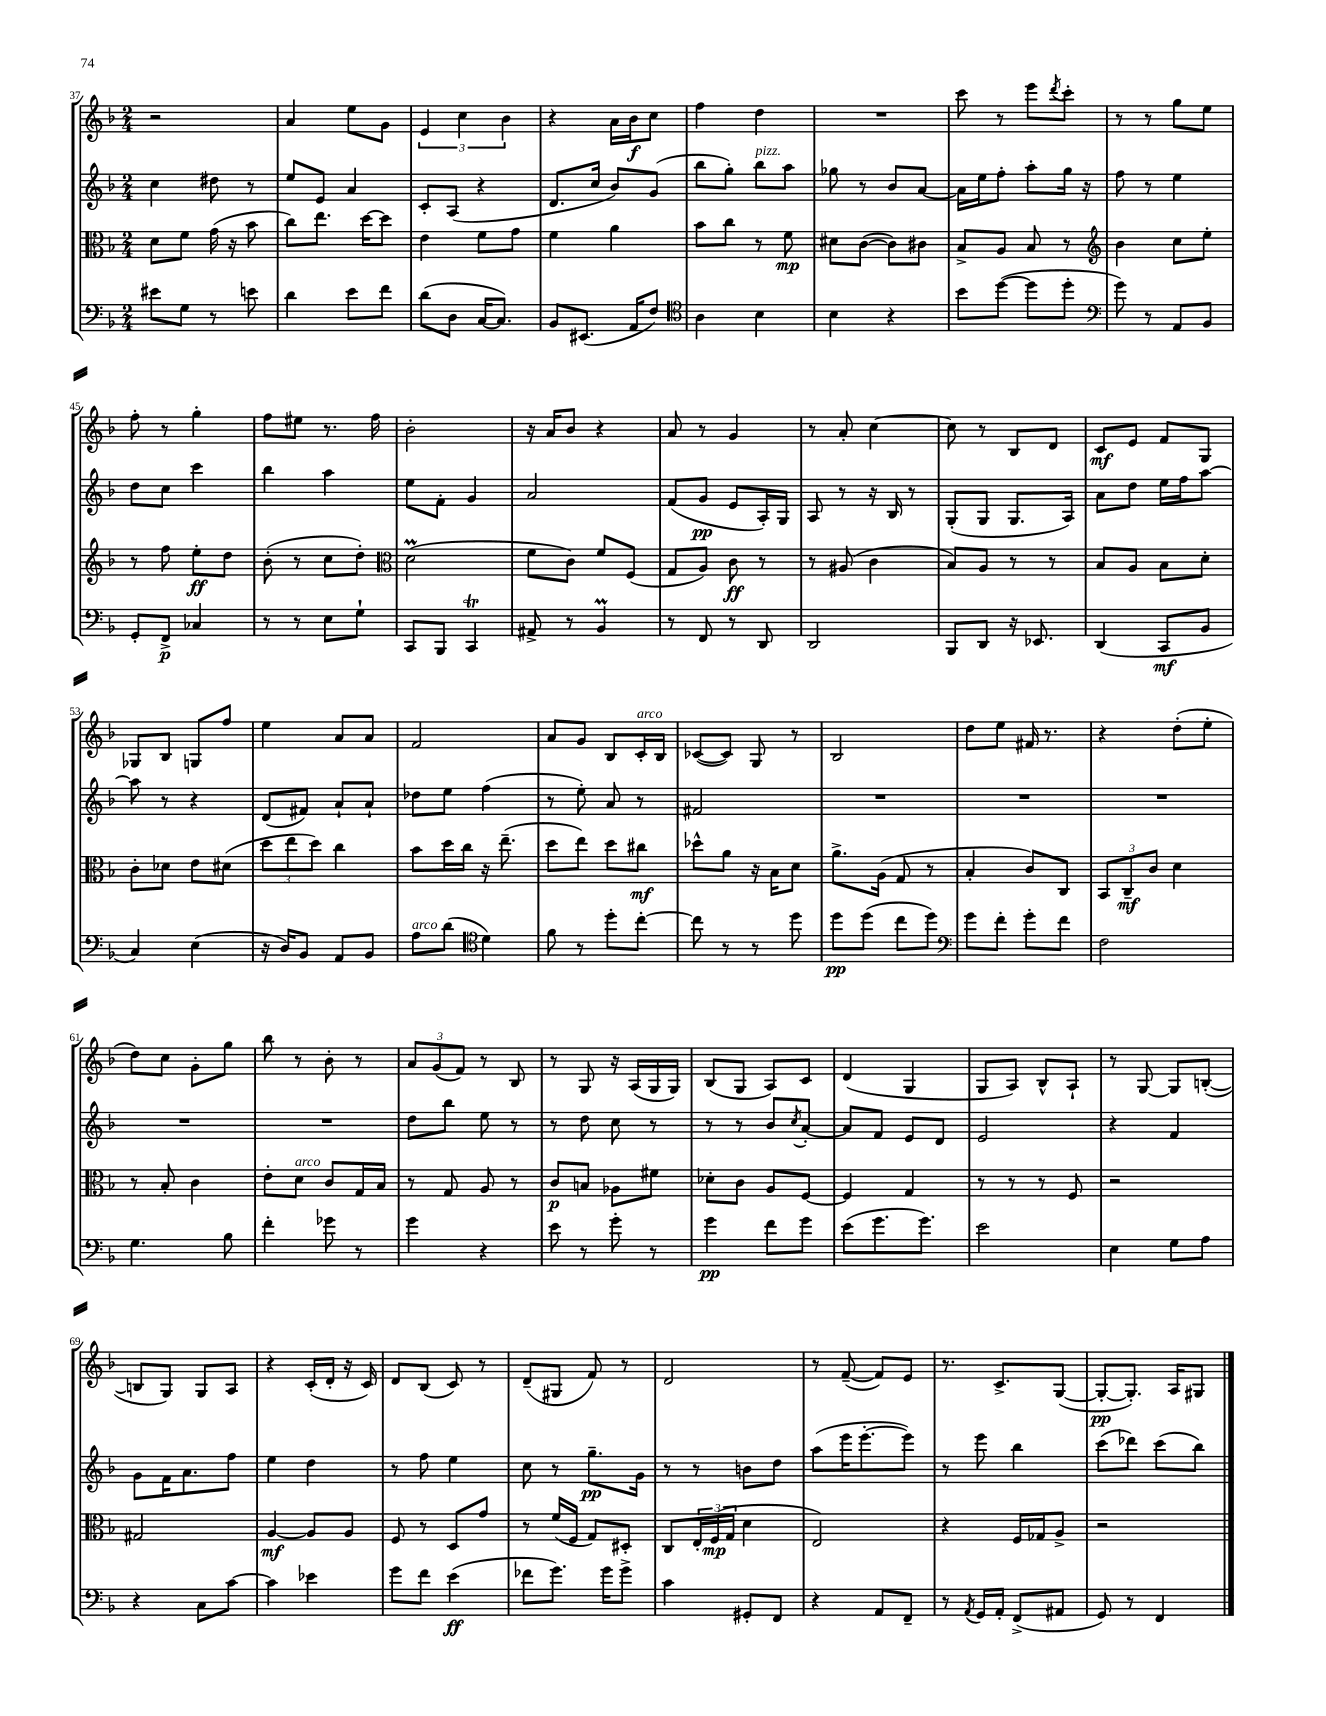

**kern	**dynam	**kern	**dynam	**kern	**dynam	**kern	**dynam
*part4	*part4	*part3	*part3	*part2	*part2	*part1	*part1
*staff4	*staff4	*staff3	*staff3	*staff2	*staff2	*staff1	*staff1
*clefF4	*	*clefC3	*	*clefG2	*	*clefG2	*
*k[b-]	*	*k[b-]	*	*k[b-]	*	*k[b-]	*
*M2/4	*	*M2/4	*	*M2/4	*	*M2/4	*
=37	=37	=37	=37	=37	=37	=37	=37
8e#X\L	.	8d\L	.	4cc\	.	2r	.
8G\J	.	8f\J	.	.	.	.	.
8r	.	(16g\	.	8dd#X\	.	.	.
.	.	16r	.	.	.	.	.
8en\	.	8b-\	.	8r	.	.	.
=38	=38	=38	=38	=38	=38	=38	=38
4d\	.	8cc\L)	.	8ee/L	.	4a/	.
.	.	8.ee\J	.	8e/J	.	.	.
8e\L	.	.	.	4a/	.	8ee\L	.
.	.	[16dd\KL	.	.	.	.	.
8f\J	.	8dd\J]	.	.	.	8g\J	.
=39	=39	=39	=39	=39	=39	=39	=39
(8d\L	.	4e\	.	8c'/L	.	6e/	.
8D\J	.	.	.	(8A/J	.	.	.
.	.	.	.	.	.	6cc\	.
[16C/KL	.	8f\L	.	4r	.	.	.
8.C/J])	.	.	.	.	.	.	.
.	.	.	.	.	.	6b-\	.
.	.	8g\J	.	.	.	.	.
=40	=40	=40	=40	=40	=40	=40	=40
8BB-/L	.	4f\	.	8.d/L	.	4r	.
(8.EE#X/J	.	.	.	.	.	.	.
.	.	.	.	16cc/Jk	.	.	.
.	.	4a\	.	8b-/L)	.	16a\LL	.
16AA/KL	.	.	.	.	.	16b-\J	f
8F/J)	.	.	.	(8g/J	.	8cc\J	.
=41	=41	=41	=41	=41	=41	=41	=41
*clefC4	*	*	*	*	*	*	*
4A\	.	8b-\L	.	8bb-\L	.	4ff\	.
.	.	8cc\J	.	8gg'\J)	.	.	.
!	!	!	!	!LO:TX:a:i:t=pizz.	!	!	!
4B-\	.	8r	.	8bb-\L	.	4dd\	.
.	.	8f\	mp	8aa\J	.	.	.
=42	=42	=42	=42	=42	=42	=42	=42
4B-\	.	8d#X\L	.	8gg-X\	.	2r	.
.	.	([8c\J	.	8r	.	.	.
4r	.	8c\L])	.	8b-/L	.	.	.
.	.	8c#X\J	.	[8a/J	.	.	.
=43	=43	=43	=43	=43	=43	=43	=43
8b-\L	.	8B-^/L	.	16a\LL]	.	8ccc\	.
.	.	.	.	16ee\J	.	.	.
([8dd\J	.	8A/J	.	8ff'\J	.	8r	.
8dd\L]	.	8B-/	.	8aa'\L	.	8eee\L	.
.	.	.	.	.	.	8qddd/	.
8dd'\J	.	8r	.	16gg\Jk	.	8ccc'\J	.
.	.	.	.	16r	.	.	.
=44	=44	=44	=44	=44	=44	=44	=44
*clefF4	*	*clefG2	*	*	*	*	*
8g\)	.	4b-\	.	8ff\	.	8r	.
8r	.	.	.	8r	.	8r	.
8AA/L	.	8cc\L	.	4ee\	.	8gg\L	.
8BB-/J	.	8ee'\J	.	.	.	8ee\J	.
!!LO:LB:g=z
=45	=45	=45	=45	=45	=45	=45	=45
8GG'/L	.	8r	.	8dd\L	.	8ff'\	.
8FF^/J	p	8ff\	.	8cc\J	.	8r	.
4C-X/	.	8ee'\L	ff	4ccc\	.	4gg'\	.
.	.	8dd\J	.	.	.	.	.
=46	=46	=46	=46	=46	=46	=46	=46
8r	.	(8b-'\	.	4bb-\	.	8ff\L	.
8r	.	8r	.	.	.	8ee#X\J	.
8E\L	.	8cc\L	.	4aa\	.	8.r	.
8G`\J	.	8dd'\J)	.	.	.	.	.
.	.	.	.	.	.	16ff\	.
=47	=47	=47	=47	=47	=47	=47	=47
*	*	*clefC3	*	*	*	*	*
8CC/L	.	(2dM\	.	8ee\L	.	2b-'\	.
8BBB-/J	.	.	.	8f'\J	.	.	.
4CCT/	.	.	.	4g/	.	.	.
=48	=48	=48	=48	=48	=48	=48	=48
8AA#X^/	.	8f\L	.	2a/	.	16r	.
.	.	.	.	.	.	16a/KL	.
8r	.	8c\J)	.	.	.	8b-/J	.
4BB-M/	.	8f/L	.	.	.	4r	.
.	.	(8F/J	.	.	.	.	.
=49	=49	=49	=49	=49	=49	=49	=49
8r	.	8G/L	.	(8f/L	.	8a/	.
8FF/	.	8A/J)	.	8g/J	pp	8r	.
8r	.	8c\	ff	8e/L	.	4g/	.
8DD/	.	8r	.	16A'/L)	.	.	.
.	.	.	.	16G/JJ	.	.	.
=50	=50	=50	=50	=50	=50	=50	=50
2DD/	.	8r	.	8A/	.	8r	.
.	.	(8A#X/	.	8r	.	8a'/	.
.	.	4c\	.	16r	.	[4cc\	.
.	.	.	.	16B-/	.	.	.
.	.	.	.	8r	.	.	.
=51	=51	=51	=51	=51	=51	=51	=51
8BBB-/L	.	8B-/L)	.	(8G'/L	.	8cc\]	.
8DD/J	.	8A/J	.	8G/J	.	8r	.
16r	.	8r	.	8.G/L	.	8B-/L	.
8.EE-X/	.	.	.	.	.	.	.
.	.	8r	.	.	.	8d/J	.
.	.	.	.	16A/Jk)	.	.	.
=52	=52	=52	=52	=52	=52	=52	=52
(4DD/	.	8B-/L	.	8a\L	.	8c/L	mf
.	.	8A/J	.	8dd\J	.	8e/J	.
8CC/L	mf	8B-\L	.	16ee\LL	.	8f/L	.
.	.	.	.	16ff\J	.	.	.
8BB-/J	.	8d'\J	.	[8aa\J	.	8G/J	.
!!LO:LB:g=z
=53	=53	=53	=53	=53	=53	=53	=53
4C/)	.	8c'\L	.	8aa\]	.	8G-X/L	.
.	.	8d-X\J	.	8r	.	8B-/J	.
(4E\	.	8e\L	.	4r	.	8Gn/L	.
.	.	(8d#X\J	.	.	.	8ff/J	.
=54	=54	=54	=54	=54	=54	=54	=54
16r	.	12dd\L	.	(8d/L	.	4ee\	.
16D/KL)	.	.	.	.	.	.	.
.	.	12ee\	.	.	.	.	.
8BB-/J	.	.	.	8f#X/J)	.	.	.
.	.	12dd\J)	.	.	.	.	.
8AA/L	.	4cc\	.	8a`/L	.	8a/L	.
8BB-/J	.	.	.	8a`/J	.	8a/J	.
=55	=55	=55	=55	=55	=55	=55	=55
!LO:TX:a:i:t=arco	!	!	!	!	!	!	!
8A\L	.	8b-\L	.	8dd-X\L	.	2f/	.
(8d\J	.	16dd\L	.	8ee\J	.	.	.
.	.	16cc\JJ	.	.	.	.	.
*clefC4	*	*	*	*	*	*	*
4d\)	.	16r	.	(4ff\	.	.	.
.	.	(8.ee~\	.	.	.	.	.
=56	=56	=56	=56	=56	=56	=56	=56
8f\	.	8dd\L	.	8r	.	8a/L	.
8r	.	8ee\J)	.	8ee'\)	.	8g/J	.
8dd'\L	.	8dd\L	.	8a/	.	8B-/L	.
!	!	!	!	!	!	!LO:TX:a:i:t=arco	!
[8cc'\J	.	8cc#X\J	mf	8r	.	16c'/L	.
.	.	.	.	.	.	16B-/JJ	.
=57	=57	=57	=57	=57	=57	=57	=57
8cc\]	.	8dd-X^^\L	.	2f#X/	.	([8c-X/L	.
8r	.	8a\J	.	.	.	8c-/J])	.
8r	.	16r	.	.	.	8G/	.
.	.	16B-\KL	.	.	.	.	.
8dd\	.	8d\J	.	.	.	8r	.
=58	=58	=58	=58	=58	=58	=58	=58
8dd\L	pp	8.a^\L	.	2r	.	2B-/	.
(8dd\J	.	.	.	.	.	.	.
.	.	(16A\Jk	.	.	.	.	.
8cc\L	.	8G/	.	.	.	.	.
8dd\J)	.	8r	.	.	.	.	.
=59	=59	=59	=59	=59	=59	=59	=59
*clefF4	*	*	*	*	*	*	*
8g\L	.	4B-'/	.	2r	.	8dd\L	.
8f'\J	.	.	.	.	.	8ee\J	.
8g'\L	.	8c/L)	.	.	.	16f#X/	.
.	.	.	.	.	.	8.r	.
8f\J	.	8C/J	.	.	.	.	.
=60	=60	=60	=60	=60	=60	=60	=60
2F\	.	12BB-/L	.	2r	.	4r	.
.	.	12C~/	mf	.	.	.	.
.	.	12c/J	.	.	.	.	.
.	.	4d\	.	.	.	(8dd'\L	.
.	.	.	.	.	.	8ee'\J	.
!!LO:LB:g=z
=61	=61	=61	=61	=61	=61	=61	=61
4.G\	.	8r	.	2r	.	8dd\L)	.
.	.	8B-'/	.	.	.	8cc\J	.
.	.	4c\	.	.	.	8g'\L	.
8B-\	.	.	.	.	.	8gg\J	.
=62	=62	=62	=62	=62	=62	=62	=62
4f'\	.	8e'\L	.	2r	.	8bb-\	.
!	!	!LO:TX:a:i:t=arco	!	!	!	!	!
.	.	8d\J	.	.	.	8r	.
8g-X\	.	8c/L	.	.	.	8b-'\	.
8r	.	16G/L	.	.	.	8r	.
.	.	16B-/JJ	.	.	.	.	.
=63	=63	=63	=63	=63	=63	=63	=63
4g\	.	8r	.	8dd\L	.	12a/L	.
.	.	.	.	.	.	(12g/	.
.	.	8G/	.	8bb-\J	.	.	.
.	.	.	.	.	.	12f/J)	.
4r	.	8A/	.	8ee\	.	8r	.
.	.	8r	.	8r	.	8B-/	.
=64	=64	=64	=64	=64	=64	=64	=64
8e\	.	8c/L	p	8r	.	8r	.
8r	.	8Bn/J	.	8dd\	.	8G/	.
8g'\	.	8A-X\L	.	8cc\	.	16r	.
.	.	.	.	.	.	(16A/LL	.
8r	.	8f#X\J	.	8r	.	16G/	.
.	.	.	.	.	.	16G/JJ)	.
=65	=65	=65	=65	=65	=65	=65	=65
4g\	pp	8d-X'\L	.	8r	.	(8B-/L	.
.	.	8c\J	.	8r	.	8G/J	.
8f\L	.	8A/L	.	8b-/L	.	8A/L)	.
.	.	.	.	8qcc/	.	.	.
8g\J	.	[8F/J	.	[8a'/J	.	8c/J	.
=66	=66	=66	=66	=66	=66	=66	=66
(8e\L	.	4F/]	.	8a/L]	.	(4d/	.
8.g\	.	.	.	8f/J	.	.	.
.	.	4G/	.	8e/L	.	4G/	.
8.g\J)	.	.	.	.	.	.	.
.	.	.	.	8d/J	.	.	.
=67	=67	=67	=67	=67	=67	=67	=67
2e\	.	8r	.	2e/	.	8G/L	.
.	.	8r	.	.	.	8A/J)	.
.	.	8r	.	.	.	8B-^^/L	.
.	.	8F/	.	.	.	8A`/J	.
=68	=68	=68	=68	=68	=68	=68	=68
4E\	.	2r	.	4r	.	8r	.
.	.	.	.	.	.	[8G/	.
8G\L	.	.	.	4f/	.	8G/L]	.
8A\J	.	.	.	.	.	([8Bn'/J	.
!!LO:LB:g=z
=69	=69	=69	=69	=69	=69	=69	=69
4r	.	2G#X/	.	8g\L	.	8Bn/L]	.
.	.	.	.	16f\K	.	8G/J)	.
.	.	.	.	8.a\	.	.	.
8C\L	.	.	.	.	.	8G/L	.
[8c\J	.	.	.	8ff\J	.	8A/J	.
=70	=70	=70	=70	=70	=70	=70	=70
4c\]	.	[4A/	mf	4ee\	.	4r	.
4e-X\	.	8A/L]	.	4dd\	.	(16c'/LL	.
.	.	.	.	.	.	16d'/JJ	.
.	.	8A/J	.	.	.	16r	.
.	.	.	.	.	.	16c/)	.
=71	=71	=71	=71	=71	=71	=71	=71
8g\L	.	8F/	.	8r	.	8d/L	.
8f\J	.	8r	.	8ff\	.	(8B-/J	.
(4e\	ff	8D/L	.	4ee\	.	8c/)	.
.	.	8g/J	.	.	.	8r	.
=72	=72	=72	=72	=72	=72	=72	=72
8f-X\L	.	8r	.	8cc\	.	(8d~/L	.
8.g\J)	.	(16f/LL	.	8r	.	8G#X/J	.
.	.	16F/JJ	.	.	.	.	.
.	.	8G/L)	.	8.gg~\L	pp	8f/)	.
16g\KL	.	.	.	.	.	.	.
8g^\J	.	8D#X'/J	.	.	.	8r	.
.	.	.	.	16g\Jk	.	.	.
=73	=73	=73	=73	=73	=73	=73	=73
4c\	.	8C/L	.	8r	.	2d/	.
.	.	24E'/L	.	8r	.	.	.
.	.	(24F/	mp	.	.	.	.
.	.	24G/JJ	.	.	.	.	.
8GG#X'/L	.	4d\	.	8bn\L	.	.	.
8FF/J	.	.	.	8dd\J	.	.	.
=74	=74	=74	=74	=74	=74	=74	=74
4r	.	2E/)	.	(8aa\L	.	8r	.
.	.	.	.	16eee\K	.	([8f~/	.
.	.	.	.	[8.eee'\	.	.	.
8AA/L	.	.	.	.	.	8f/L])	.
8FF~/J	.	.	.	8eee\J])	.	8e/J	.
=75	=75	=75	=75	=75	=75	=75	=75
8r	.	4r	.	8r	.	8.r	.
8qAA/	.	.	.	.	.	.	.
16GG/LL	.	.	.	8eee\	.	.	.
16AA'/JJ	.	.	.	.	.	8.c^/L	.
(8FF^/L	.	16F/LL	.	4bb-\	.	.	.
.	.	16G-X/J	.	.	.	.	.
8AA#X/J	.	8A^/J	.	.	.	([8G/J	.
=76	=76	=76	=76	=76	=76	=76	=76
8GG/)	.	2r	.	(8ccc\L	.	8G'/L_	pp
8r	.	.	.	8ddd-X\J)	.	8.G'/J])	.
4FF/	.	.	.	(8ccc\L	.	.	.
.	.	.	.	.	.	16A/KL	.
.	.	.	.	8bb-\J)	.	8G#X/J	.
==	==	==	==	==	==	==	==
*-	*-	*-	*-	*-	*-	*-	*-
